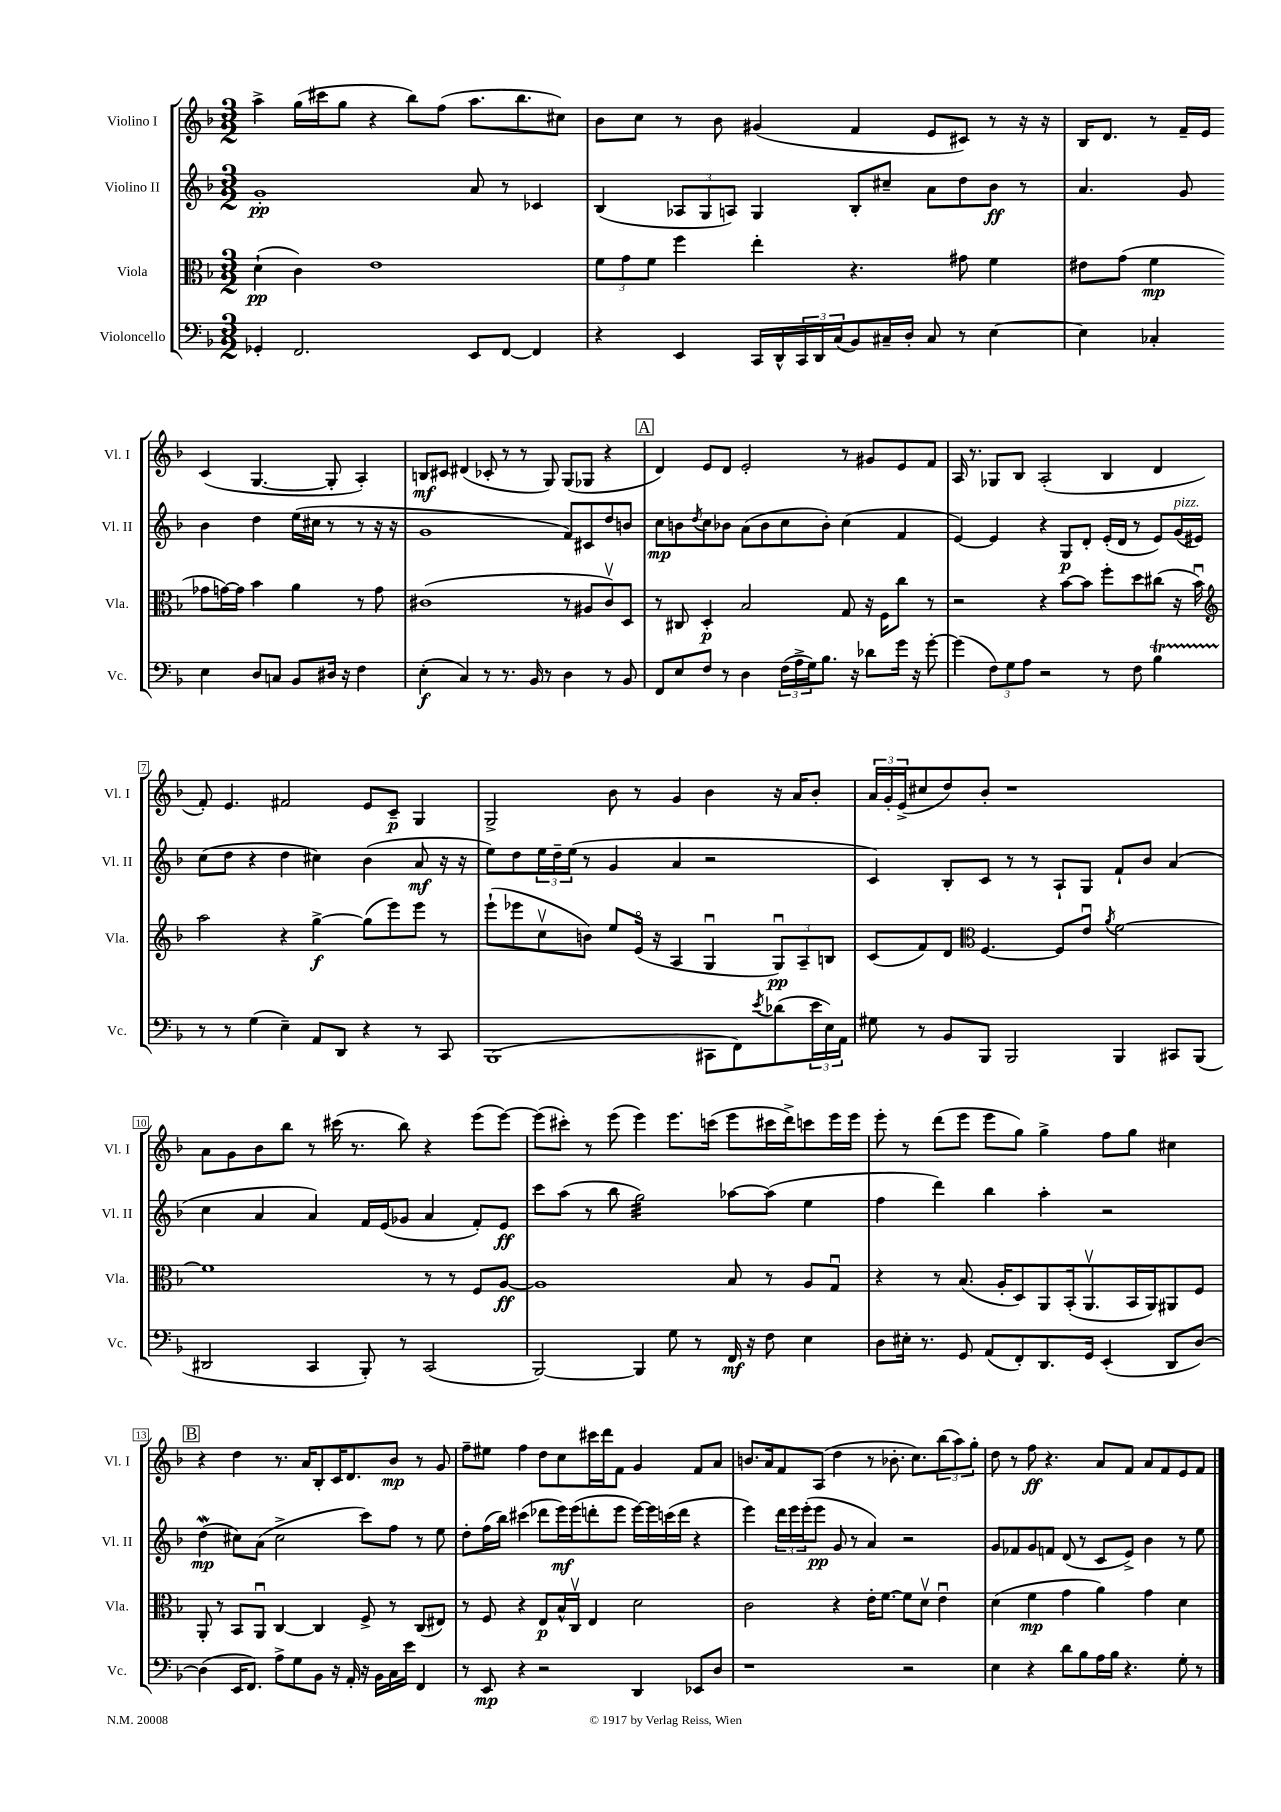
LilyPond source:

<<
\new StaffGroup <<
\new Staff = "s0" \with { instrumentName = "Violino I" shortInstrumentName = "Vl. I" } {
    \clef treble \key f \major \numericTimeSignature \time 3/2
    a''4-> g''16( cis'''16 g''8 r4 bes''8) f''8( a''8. bes''8. cis''8) |
    bes'8 c''8 r8 bes'8 gis'4( f'4 e'8 cis'8) r8 r16 r16 |
    bes16 d'8. r8 f'16-- e'16 c'4( g4.~ g8-. a4-.) |
    b8\mf cis'8 dis'4( ces'8-. r8 r8 g8) g8( ges8 r4 |
    \mark \markup { \box "A" } d'4) e'8 d'8 e'2-. r8 gis'8 e'8 f'8 |
    a16 r8. ges8 bes8 a2-.( bes4 d'4 |
    f'8-.) e'4. fis'2 e'8 c'8--\p g4 |
    g2-> bes'8 r8 g'4 bes'4 r16 a'16 bes'8-. |
    \tuplet 3/2 { a'16 g'16-. e'16->( } cis''8 d''8) bes'8-. r1 |
    a'8 g'8 bes'8 bes''8 r8 cis'''16( r8. bes''8) r4 e'''8( e'''8~) |
    e'''8( cis'''8-.) r8 e'''8( e'''4) e'''8. c'''16( e'''8 cis'''16 d'''16->) c'''8 e'''16 e'''16 |
    e'''8-. r8 d'''8( e'''8 e'''8 g''8) g''4-> f''8 g''8 cis''4 |
    \mark \markup { \box "B" } r4 d''4 r8. a'16 bes8-. c'16 d'8. bes'8\mp r8 g'8 |
    f''8-- eis''8 f''4 d''8 c''8 cis'''16 d'''16 f'8 g'4 f'8 a'8 |
    b'8. a'16 f'8 a8( d''4 r8 bes'8.-. c''8.) \tuplet 3/2 { bes''8( a''8) g''8-. } |
    d''8 r8 f''8\ff r4. a'8 f'8 a'8 f'8 e'8 f'8 \bar "|." |
}
\new Staff = "s1" \with { instrumentName = "Violino II" shortInstrumentName = "Vl. II" } {
    \clef treble \key f \major \numericTimeSignature \time 3/2
    g'1-.\pp a'8 r8 ces'4 |
    bes4( \tuplet 3/2 { aes8 g8 a8) } g4 bes8-. cis''8-- a'8 d''8 bes'8\ff r8 |
    a'4. g'8 bes'4 d''4 e''16( cis''16 r8 r8 r16 r16 |
    g'1 f'8) cis'8 d''8 b'8 |
    \mark \markup { \box "A" } c''8\mp b'8 \acciaccatura { d''8 } c''8 bes'8 a'8( bes'8 c''8 bes'8-.) c''4( f'4 |
    e'4~) e'4 r4 g8\p d'8-. e'16-.( d'16 r8 e'8) g'16^\markup { \italic "pizz." }( eis'16) |
    c''8( d''8 r4 d''4 cis''4) bes'4( a'8\mf r16 r16 |
    e''8) d''8 \tuplet 3/2 { e''16 d''16-- e''16( } r8 g'4 a'4 r2 |
    c'4) bes8-. c'8 r8 r8 a8-! g8 f'8-! bes'8 a'4( |
    c''4 a'4 a'4) f'16 e'16( ges'8 a'4 f'8-.) e'8\ff |
    c'''8 a''8( r8 bes''8 g''2:32) aes''8~ aes''8( e''4 |
    f''4 d'''4) bes''4 a''4-. r2 |
    \mark \markup { \box "B" } d''4\mordent\mp( cis''8) a'8( cis''2-> c'''8) f''8 r8 e''8 |
    d''8-. f''16( bes''16) cis'''4( des'''8 e'''16\mf) e'''16( d'''8-. e'''8 e'''16~) e'''16 c'''16( d'''16 r4 |
    e'''4) \tuplet 3/2 { d'''16 e'''16 e'''16-.( } e'''8\pp g'8 r8 a'4) r2 |
    g'8 fes'8 g'8 f'8 d'8( r8 c'8 e'8->) bes'4 r8 e''8 \bar "|." |
}
\new Staff = "s2" \with { instrumentName = "Viola" shortInstrumentName = "Vla." } {
    \clef alto \key f \major \numericTimeSignature \time 3/2
    d'4-!\pp( c'4) e'1 |
    \tuplet 3/2 { f'8 g'8 f'8 } f''4 e''4-. r4. gis'8 f'4 |
    eis'8 g'8( f'4\mp ges'8 g'16~) g'16 bes'4 a'4 r8 g'8 |
    cis'1( r8 ais8 cis'8\upbow) d8 |
    \mark \markup { \box "A" } r8 cis8 d4-.\p bes2 g8 r16 f16 c''8 r8 |
    r2 r4 bes'8~ bes'8 f''8-. d''8 cis''8( r16 bes'16\downbow) |
    \clef treble a''2 r4 g''4~->\f g''8( e'''8) e'''8 r8 |
    e'''8-!( ees'''8 c''8\upbow b'8) e''8 e'16\flageolet( r16 a4 g4\downbow \tuplet 3/2 { g8\downbow\pp) a8-- b8 } |
    c'8( f'8) d'8 \clef alto f4.~ f8 e'8\downbow \acciaccatura { a'8 } f'2~ |
    f'1 r8 r8 f8 a8~\ff |
    a1 bes8 r8 a8 g8\downbow |
    r4 r8 bes8.( a16-. d8) a,8 bes,16-.( a,8.\upbow bes,16 a,16) ais,8 f8 |
    \mark \markup { \box "B" } a,8-. r8 bes,8 a,8\downbow c4~ c4 f8-> r8 c8( eis8) |
    r8 f8 r4 e8\p bes16-^ c16\upbow e4 d'2 |
    c'2 r4 e'16-. f'8.~ f'8 d'8\upbow e'4\downbow |
    d'4( f'4\mp g'4 a'4) g'4 d'4 \bar "|." |
}
\new Staff = "s3" \with { instrumentName = "Violoncello" shortInstrumentName = "Vc." } {
    \clef bass \key f \major \numericTimeSignature \time 3/2
    ges,4-. f,2. e,8 f,8~ f,4 |
    r4 e,4 c,16 d,16-^ \tuplet 3/2 { c,16 d,16 c16( } bes,8) cis16-- d16-. cis8 r8 e4~ |
    e4 ces4-. e4 d8 c8 bes,8 dis16 r16 f4 |
    e4-.\f( c4) r8 r8. bes,16 r8 d4 r8 bes,8 |
    \mark \markup { \box "A" } f,8 e8 f8 r8 d4 \tuplet 3/2 { f16( a16-> g16) } bes8. r16 des'8 g'16 r16 g'8~-. |
    g'4( \tuplet 3/2 { f8) g8 a8 } r2 r8 f8 bes4\startTrillSpan |
    r8\stopTrillSpan r8 g4( e4--) a,8 d,8 r4 r8 c,8 |
    bes,,1( cis,8 f,8) \acciaccatura { e'8 } des'8( \tuplet 3/2 { e'16 e16) a,16 } |
    gis8 r8 bes,8 bes,,8 bes,,2 bes,,4 cis,8 bes,,8( |
    dis,2 c,4 bes,,8-.) r8 c,2( |
    bes,,2~) bes,,4 g8 r8 f,16\mf r16 f8 e4 |
    d8 eis16-. r8. g,8 a,8( f,8-.) d,8. g,16 e,4-.( d,8 d8~) |
    \mark \markup { \box "B" } d4( e,16 f,8.) a8-> g8 bes,8 r16 a,16-. r16 bes,16 c16 e'16 f,4 |
    r8 e,8\mp r4 r2 d,4 ees,8 d8 |
    r1 r2 |
    e4 r4 d'8 bes8 a16 bes16 r4. g8-. r8 \bar "|." |
}
>>
>>
\layout { \context { \Score \override BarNumber.stencil = #(make-stencil-boxer 0.1 0.3 ly:text-interface::print) } }
